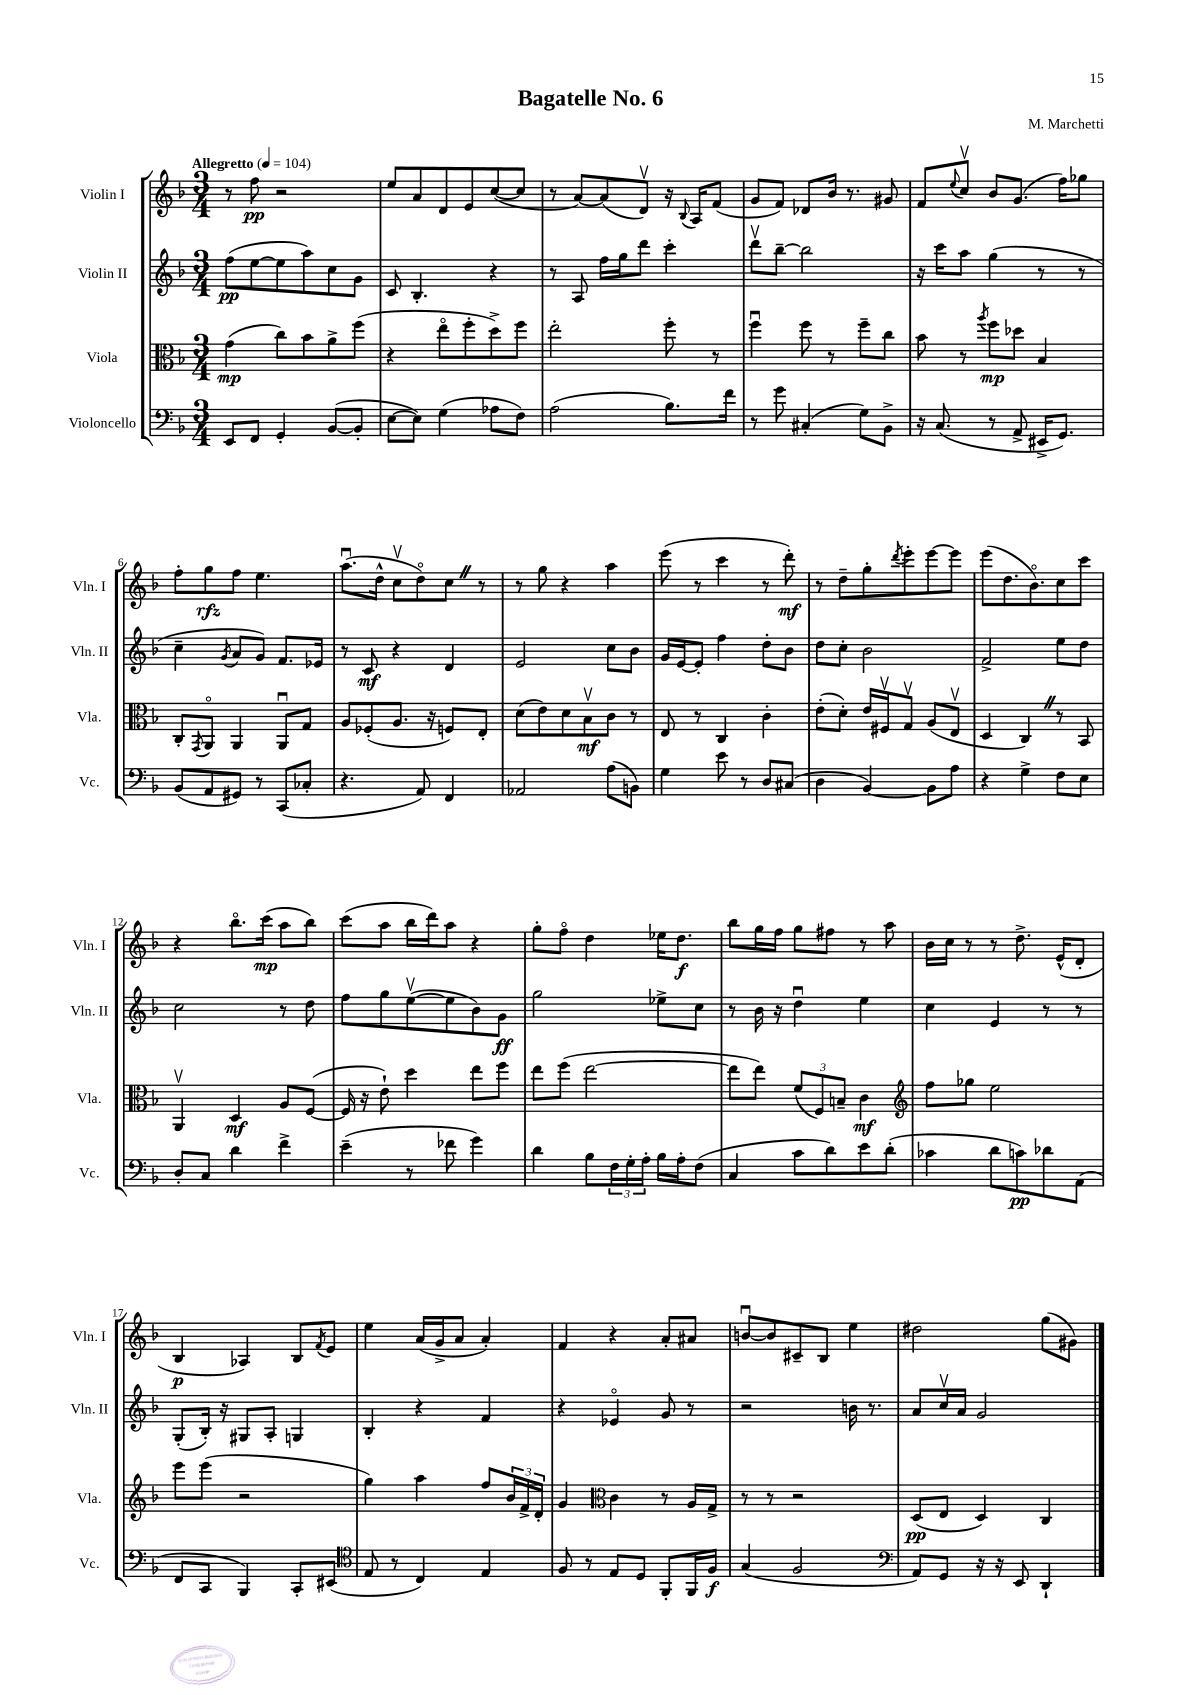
\header { title = "Bagatelle No. 6" composer = "M. Marchetti" }
<<
\new StaffGroup <<
\new Staff = "s0" \with { instrumentName = "Violin I" shortInstrumentName = "Vln. I" } {
    \clef treble \key f \major \numericTimeSignature \time 3/4 \tempo "Allegretto" 4 = 104
    r8 f''8\pp r2 |
    e''8 a'8 d'8 e'8 c''8~( c''8 |
    r8 a'8~) a'8( d'8\upbow) r16 \appoggiatura { bes8 } a16 f'8( |
    g'8 f'8) des'8 bes'16 r8. gis'8 |
    f'8 \appoggiatura { e''8 } c''8\upbow bes'8 g'8.( f''16) ges''8 |
    f''8-. g''8\rfz f''8 e''4. |
    a''8.\downbow( d''16-^ c''8\upbow d''8\flageolet) c''8 \once \override BreathingSign.text = \markup { \musicglyph "scripts.caesura.straight" } \breathe r8 |
    r8 g''8 r4 a''4 |
    e'''8( r8 c'''4 r8 d'''8-.\mf) |
    r8 d''8-- g''8-. \acciaccatura { d'''8 } e'''8-. e'''8~ e'''8 |
    e'''8( d''8. bes'8.\flageolet) c''8 c'''8 |
    r4 bes''8.\flageolet c'''16\mp( a''8 bes''8) |
    c'''8( a''8 bes''16 d'''16) a''8 r4 |
    g''8-. f''8\flageolet d''4 ees''16 d''8.\f |
    bes''8 g''16 f''16 g''8 fis''8 r8 a''8 |
    bes'16 c''16 r8 r8 d''8.-> e'16-^( d'8-. |
    bes4\p aes4) bes8 \acciaccatura { f'8 } e'8 |
    e''4 a'16( g'16-> a'8 a'4-.) |
    f'4 r4 a'8-. ais'8 |
    b'8~\downbow b'8 cis'8-- bes8 e''4 |
    dis''2 g''8( gis'8) \bar "|." |
}
\new Staff = "s1" \with { instrumentName = "Violin II" shortInstrumentName = "Vln. II" } {
    \clef treble \key f \major \numericTimeSignature \time 3/4
    f''8\pp( e''8~ e''8 a''8) c''8 g'8 |
    c'8 bes4.-. r4 |
    r8 a8 f''16 g''16 d'''8 c'''4-. |
    d'''8\upbow bes''8~-- bes''2 |
    r16 c'''16 a''8 g''4( r8 r8 |
    c''4-- \acciaccatura { g'8 } a'8 g'8) f'8. ees'16 |
    r8 c'8\mf r4 d'4 |
    e'2 c''8 bes'8 |
    g'16 e'16~ e'8-. f''4 d''8-. bes'8 |
    d''8 c''8-. bes'2 |
    f'2-> e''8 d''8 |
    c''2 r8 d''8 |
    f''8 g''8 e''8~\upbow( e''8 bes'8) g'8\ff |
    g''2 ees''8-> c''8 |
    r8 bes'16 r16 d''4\downbow e''4 |
    c''4 e'4 r8 r8 |
    g8-.( bes16-.) r16 gis8 a8-. g4 |
    bes4-. r4 f'4 |
    r4 ees'4\flageolet g'8 r8 |
    r2 b'16 r8. |
    a'8 c''16\upbow a'16 g'2 \bar "|." |
}
\new Staff = "s2" \with { instrumentName = "Viola" shortInstrumentName = "Vla." } {
    \clef alto \key f \major \numericTimeSignature \time 3/4
    g'4\mp( c''8) bes'8 a'8-> f''8( |
    r4 e''8\flageolet f''8-. d''8->) f''8 |
    e''2-. f''8-. r8 |
    f''4\downbow f''8 r8 f''8-- c''8 |
    bes'8 r8 \acciaccatura { a''8 } f''8\mp des''8 bes4 |
    c8-. \acciaccatura { g,8 } a,8\flageolet a,4 a,8\downbow g8 |
    a8 fes8-.( a8. r16 f8) e8-. |
    d'8( e'8) d'8 bes8\upbow\mf c'8 r8 |
    e8 r8 c4 c'4-. |
    e'8-.( d'8-.) e'16 fis16\upbow g8\upbow a8( e8\upbow |
    d4 c4) \once \override BreathingSign.text = \markup { \musicglyph "scripts.caesura.straight" } \breathe r8 bes,8 |
    a,4\upbow d4\mf a8 f8~( |
    f16 r16 e'8-!) d''4 e''8 f''8 |
    e''8 f''8( e''2~ |
    e''8 e''8) \tuplet 3/2 { f'8( f8) b8-- } c'4\mf |
    \clef treble f''8 ges''8 e''2 |
    e'''8 e'''8( r2 |
    g''4) a''4 f''8 \tuplet 3/2 { bes'16 f'16-> d'16-. } |
    g'4 \clef alto c'4 r8 a16 g16-> |
    r8 r8 r2 |
    d8\pp( e8 d4) c4 \bar "|." |
}
\new Staff = "s3" \with { instrumentName = "Violoncello" shortInstrumentName = "Vc." } {
    \clef bass \key f \major \numericTimeSignature \time 3/4
    e,8 f,8 g,4-. bes,8~( bes,8-. |
    e8~ e8) g4( aes8 f8) |
    a2( bes8.) f'16 |
    r8 g'8 cis4-.( g8) bes,8-> |
    r16 c8.( r8 a,8-> eis,16-> g,8.) |
    bes,8( a,8 gis,8) r8 c,8( ces8-. |
    r4. a,8) f,4 |
    aes,2 a8( b,8) |
    g4 e'8 r8 d8 cis8( |
    d4 bes,4~) bes,8 a8 |
    r4 g4-> f8 e8 |
    d8-. c8 d'4 f'4-> |
    e'4--( r8 fes'8 g'4) |
    d'4 bes8 \tuplet 3/2 { f16 g16-. a16-. } bes16 a16-. f8( |
    c4 c'8 d'8) e'8 d'8-.( |
    ces'4 d'8 c'8\pp) des'8 a,8( |
    f,8 c,8 bes,,4) c,8-. eis,8( |
    \clef tenor e8 r8 c4) e4 |
    f8 r8 e8 d8 f,8-. f,16 f16\f |
    g4( f2 |
    \clef bass a,8) g,8 r16 r16 e,8 d,4-! \bar "|." |
}
>>
>>
